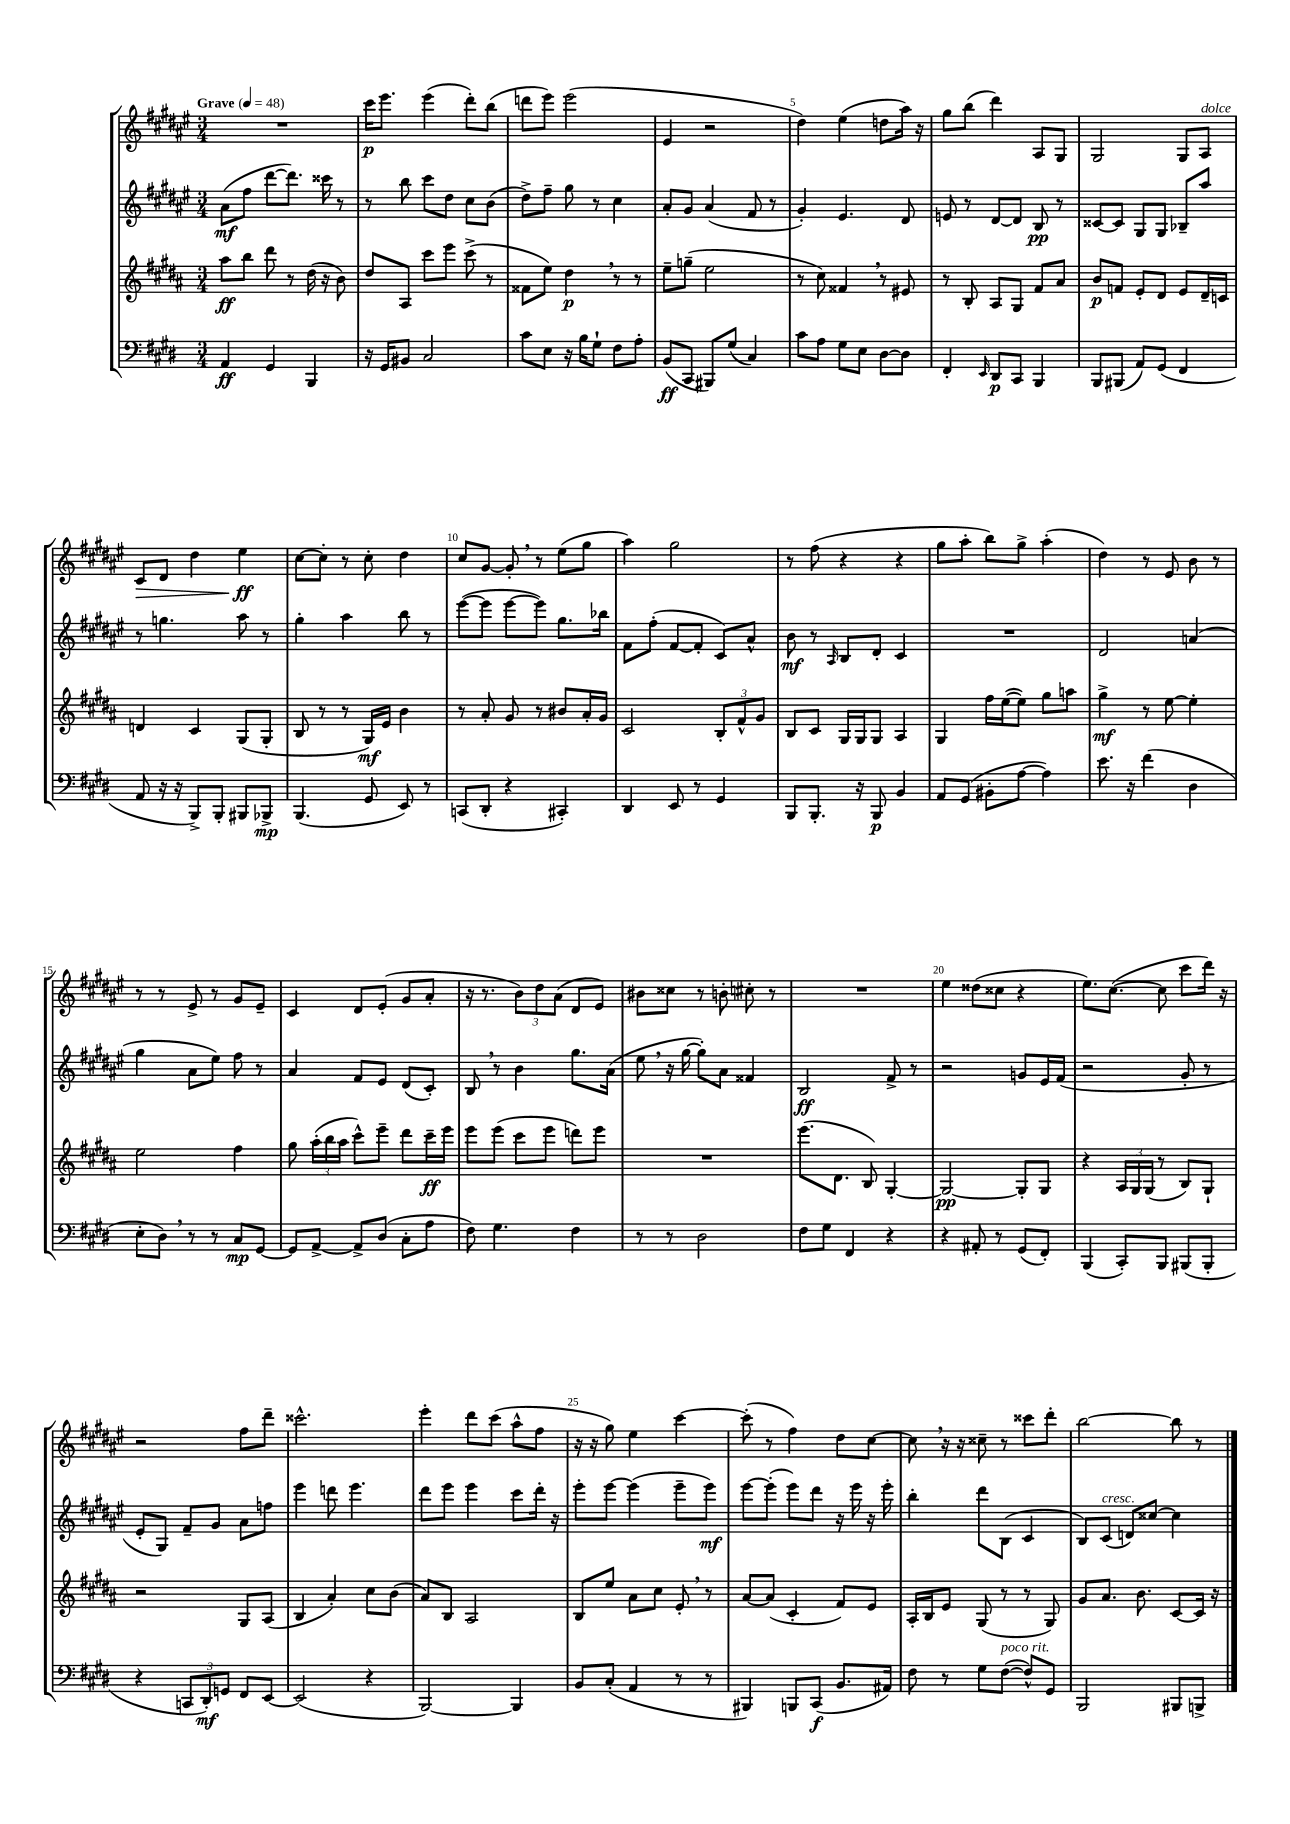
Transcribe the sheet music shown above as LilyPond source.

<<
\new StaffGroup <<
\new Staff = "s0" {
    \clef treble \key fis \major \numericTimeSignature \time 3/4 \tempo "Grave" 4 = 48
    \autoBeamOff R2. |
    cis'''16[\p eis'''8.] eis'''4( dis'''8[-.) b''8]( |
    d'''8[ eis'''8]) eis'''2( |
    eis'4 r2 |
    dis''4) eis''4( d''8[ ais''16]) r16 |
    gis''8[ b''8]( dis'''4) ais8[ gis8] |
    gis2 gis8[ ais8]^\markup { \italic "dolce" } |
    cis'8[\> dis'8] dis''4 eis''4\ff\! |
    cis''8[~ cis''8]-. r8 cis''8-. dis''4 |
    cis''8[ gis'8]~ gis'8-. \breathe r8 eis''8[( gis''8] |
    ais''4) gis''2 |
    r8 fis''8( r4 r4 |
    gis''8[ ais''8]-. b''8[) gis''8]-> ais''4-.( |
    dis''4) r8 eis'8 b'8 r8 |
    r8 r8 eis'8-> r8 gis'8[ eis'8]-- |
    cis'4 dis'8[ eis'8]-.( gis'8[ ais'8]-. |
    r16 r8. \tuplet 3/2 { b'8[) dis''8 ais'8]( } dis'8[ eis'8]) |
    bis'8[ cisis''8] r8 b'8-. cis''8-. r8 |
    R2. |
    eis''4 disis''8[( cisis''8] r4 |
    eis''8.[) cis''8.]~( cis''8 cis'''8[ dis'''16]) r16 |
    r2 fis''8[ dis'''8]-- |
    cisis'''2.-^ |
    eis'''4-. dis'''8[ cis'''8]( ais''8[-^ fis''8] |
    r16 r16 gis''8) eis''4 cis'''4~ |
    cis'''8-.( r8 fis''4) dis''8[ cis''8]~ |
    cis''8 \breathe r16 r16 cisis''8-- r8 cisis'''8[ dis'''8]-. |
    b''2~ b''8 r8 \bar "|." |
}
\new Staff = "s1" {
    \clef treble \key fis \major \numericTimeSignature \time 3/4
    \autoBeamOff ais'8[\mf( fis''8] dis'''8[~ dis'''8.]) cisis'''16 r8 |
    r8 b''8 cis'''8[ dis''8] cis''8[ b'8]( |
    dis''8[->) fis''8]-- gis''8 r8 cis''4 |
    ais'8[-. gis'8] ais'4( fis'8 r8 |
    gis'4-.) eis'4. dis'8 |
    e'8 r8 dis'8[~ dis'8] b8\pp r8 |
    cisis'8[~ cisis'8] gis8[ gis8] bes8[-- ais''8] |
    r8 g''4. ais''8 r8 |
    gis''4-. ais''4 b''8 r8 |
    eis'''8[~( eis'''8] eis'''8[~ eis'''8]) gis''8.[ bes''16] |
    fis'8[ fis''8]-.( fis'8[~ fis'8]-. cis'8[) ais'8]-^ |
    b'8\mf r8 \grace { ais16 } b8[ dis'8]-. cis'4 |
    R2. |
    dis'2 a'4( |
    gis''4 ais'8[ eis''8]) fis''8 r8 |
    ais'4 fis'8[ eis'8] dis'8[( cis'8]-.) |
    b8 \breathe r8 b'4 gis''8.[ ais'16]( |
    eis''8 \breathe r16 gis''16~ gis''8[-.) ais'8] fisis'4 |
    b2\ff fis'8-> r8 |
    r2 g'8[ eis'16 fis'16]( |
    r2 gis'8-. r8 |
    eis'8[-. gis8]) fis'8[-- gis'8] ais'8[ f''8] |
    eis'''4 d'''8 eis'''4. |
    dis'''8[ eis'''8] eis'''4 cis'''8[ dis'''16]-. r16 |
    eis'''8[-. eis'''8]~ eis'''4( eis'''8[-- eis'''8]\mf) |
    eis'''8[~ eis'''8]-.( eis'''8[) dis'''8] r16 eis'''16 r16 eis'''16-. |
    b''4-. dis'''8[ b8]( cis'4 |
    b8[) cis'8]^\markup { \italic "cresc." }( d'8[) cisis''8]~ cisis''4 \bar "|." |
}
\new Staff = "s2" {
    \clef treble \key b \major \numericTimeSignature \time 3/4
    \autoBeamOff ais''8[\ff b''8] dis'''8 r8 dis''16( r16 b'8) |
    dis''8[ ais8] cis'''8[ e'''8] cis'''8->( r8 |
    fisis'8[ e''8]) dis''4\p \breathe r8 r8 |
    e''8[-- g''8]--( e''2 |
    r8 cis''8) fisis'4 \breathe r8 eis'8 |
    r8 b8-. ais8[ gis8] fis'8[ ais'8] |
    b'8[\p f'8] e'8[-. dis'8] e'8[ dis'16-- c'16] |
    d'4 cis'4 gis8[( gis8]-. |
    b8 r8 r8 gis16[\mf) e'16] b'4 |
    r8 ais'8-. gis'8 r8 bis'8[ ais'16-. gis'16] |
    cis'2 \tuplet 3/2 { b8[-. fis'8-^ gis'8] } |
    b8[ cis'8] gis16[ gis16 gis8] ais4 |
    gis4 fis''16[ e''16~( e''8]) gis''8[ a''8] |
    gis''4->\mf r8 e''8~ e''4-. |
    e''2 fis''4 |
    gis''8 \tuplet 3/2 { ais''16[-.( b''16 ais''16] } cis'''8[-^) e'''8]-- dis'''8[ cis'''16--\ff e'''16] |
    e'''8[ e'''8]( cis'''8[ e'''8] d'''8[) e'''8] |
    R2. |
    e'''8.[( dis'8.] b8) gis4~-. |
    gis2~\pp gis8[-. gis8] |
    r4 \tuplet 3/2 { ais16[ gis16 gis16]( } r8 b8[) gis8]-! |
    r2 gis8[ ais8]( |
    b4 ais'4-.) cis''8[ b'8]( |
    ais'8[) b8] ais2 |
    b8[ e''8] ais'8[ cis''8] e'8-. \breathe r8 |
    ais'8[~ ais'8]( cis'4-. fis'8[) e'8] |
    ais16[-. b16 e'8] gis8( r8 r8 gis8) |
    gis'8[ ais'8.] b'8. cis'8[~ cis'16] r16 \bar "|." |
}
\new Staff = "s3" {
    \clef bass \key e \major \numericTimeSignature \time 3/4
    \autoBeamOff a,4\ff gis,4 b,,4 |
    r16 gis,16[ bis,8] cis2 |
    cis'8[ e8] r16 b16[ gis8]-! fis8[ a8]-. |
    b,8[\ff( cis,8] bis,,8[) gis8]( cis4) |
    cis'8[ a8] gis8[ e8] dis8[~ dis8] |
    fis,4-. \grace { e,16 } dis,8[\p cis,8] b,,4 |
    b,,8[ bis,,8]( a,8[) gis,8]( fis,4 |
    a,8 r16 r16 b,,8[->) b,,8]-. bis,,8[ bes,,8]->\mp |
    b,,4.( gis,8 e,8) r8 |
    c,8[( dis,8]-. r4 cis,4-.) |
    dis,4 e,8 r8 gis,4 |
    b,,8[ b,,8.]-. r16 b,,8\p b,4 |
    a,8[ gis,8]( bis,8[-. a8]~ a4) |
    e'8. r16 fis'4( dis4 |
    e8[-. dis8]) \breathe r8 r8 cis8[\mp gis,8]~ |
    gis,8[ a,8]~-> a,8[-> dis8]( cis8[-. a8] |
    fis8) gis4. fis4 |
    r8 r8 dis2 |
    fis8[ gis8] fis,4 r4 |
    r4 ais,8-. r8 gis,8[( fis,8]-.) |
    b,,4( cis,8[-.) b,,8] bis,,8[( bis,,8]-. |
    r4 \tuplet 3/2 { c,8[ dis,8-.\mf) g,8] } fis,8[ e,8]~ |
    e,2( r4 |
    b,,2~) b,,4 |
    b,8[ cis8]-.( a,4 r8 r8 |
    bis,,4) b,,8[ cis,8]\f( b,8.[ ais,16]) |
    fis8 r8 gis8[ fis8]~^\markup { \italic "poco rit." }( fis8[-^) gis,8] |
    b,,2 bis,,8[ b,,8]-> \bar "|." |
}
>>
>>
\layout { \context { \Score \override BarNumber.break-visibility = ##(#f #t #t) barNumberVisibility = #(every-nth-bar-number-visible 5) } }
